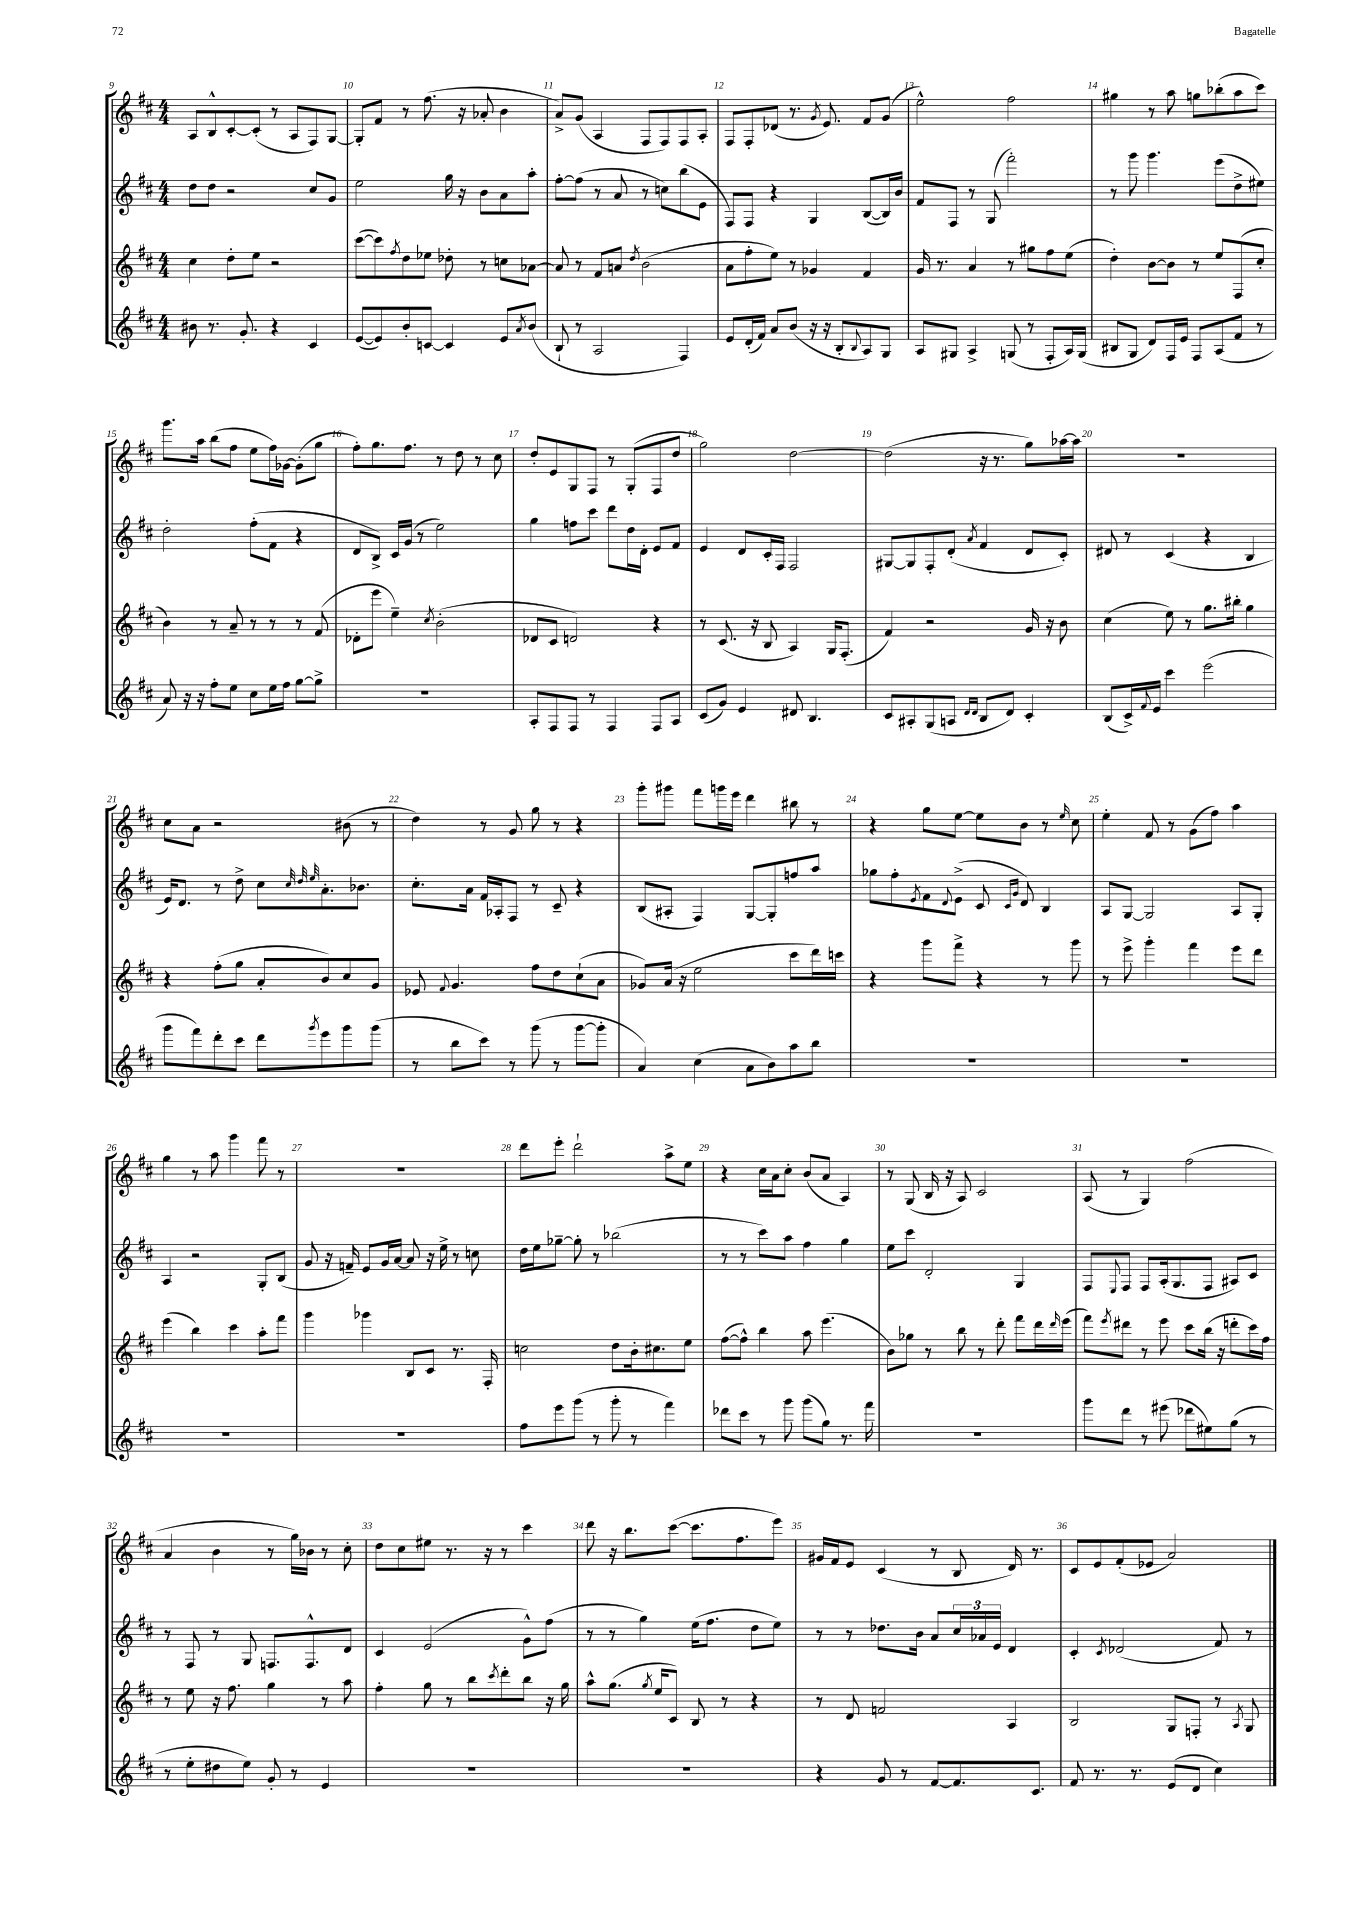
<<
\new StaffGroup <<
\new Staff = "s0" {
    \clef treble \key d \major \numericTimeSignature \time 4/4
    a8 b8-^ cis'8~-. cis'8-.( r8 a8 fis8) g8~ |
    g8-. fis'8 r8 fis''8.( r16 aes'8-. b'4 |
    a'8->) g'8( a4 fis8 fis8) fis8 a8-. |
    fis8 fis8-. des'8( r8. \acciaccatura { g'8 } e'8.) fis'8 g'8( |
    e''2-^) fis''2 |
    gis''4 r8 a''8 g''8 bes''8-.( a''8 cis'''8) |
    g'''8. a''16 b''8( fis''8 e''8 fis''16) ges'16~ ges'8-.( g''8 |
    fis''8-.) g''8. fis''8. r8 d''8 r8 cis''8 |
    d''8-. e'8 g8 fis8 r8 g8-.( fis8 d''8 |
    g''2) d''2~ |
    d''2( r16 r8. g''8) aes''16~ aes''16 |
    R1 |
    cis''8 a'8 r2 bis'8( r8 |
    d''4) r8 g'8 g''8 r8 r4 |
    g'''8-. gis'''8 fis'''8 g'''16 e'''16 d'''4 bis''8 r8 |
    r4 g''8 e''8~ e''8 b'8 r8 \grace { e''16 } cis''8 |
    e''4-. fis'8 r8 g'8( fis''8) a''4 |
    g''4 r8 a''8 g'''4 fis'''8 r8 |
    R1 |
    d'''8 e'''8-. d'''2-! a''8-> e''8 |
    r4 cis''16 a'16 cis''8-. b'8( a'8 a4) |
    r8 g8( b16 r16 a8) cis'2 |
    a8( r8 g4) fis''2( |
    a'4 b'4 r8 g''16) bes'16 r8 cis''8-. |
    d''8 cis''8 eis''8 r8. r16 r8 cis'''4 |
    d'''8 r16 b''8. cis'''8~( cis'''8. fis''8. e'''8) |
    gis'16 fis'16 e'8 cis'4( r8 b8 d'16) r8. |
    cis'8 e'8 fis'8-.( ees'8 a'2) \bar "|." |
}
\new Staff = "s1" {
    \clef treble \key d \major \numericTimeSignature \time 4/4
    d''8 d''8 r2 cis''8 g'8 |
    e''2 g''16 r16 b'8 a'8 a''8-. |
    fis''8~-. fis''8( r8 a'8 r8 c''8) b''8( e'8 |
    fis8) fis8 r4 g4 b8~( b16) b'16 |
    fis'8 fis8 r8 g8( fis'''2-.) |
    r8 g'''8 g'''4. e'''8( d''8-> eis''8) |
    d''2-. fis''8-.( fis'8 r4 |
    d'8 b8->) cis'16 g'16( r8 e''2) |
    g''4 f''8 cis'''8 d'''8 d''16 d'16-. e'8 fis'8 |
    e'4 d'8 cis'16-. fis16 fis2 |
    gis8~ gis8 fis8-. d'8-.( \acciaccatura { a'8 } fis'4 d'8 cis'8-.) |
    dis'8 r8 cis'4( r4 b4 |
    e'16) d'8. r8 d''8-> cis''8 \grace { cis''32 d''32 e''32 } a'8.-. bes'8. |
    cis''8.-. a'16 fis'16 aes16-. fis8 r8 cis'8-- r4 |
    b8( ais8-. fis4) g8~ g8-. f''8 a''8 |
    ges''8 fis''8-. \acciaccatura { e'8 } fis'8 \appoggiatura { d'8 } e'8->( cis'8 \grace { cis'16 g'16 } d'8) b4 |
    a8 g8~ g2 a8 g8-. |
    a4 r2 g8-. b8( |
    g'8 r16 f'16--) e'8 g'16 a'16~ a'8 r16 e''16-> r8 c''8 |
    d''16 e''16 ges''8~-- ges''8-. r8 bes''2( |
    r8 r8 cis'''8) a''8 fis''4 g''4 |
    e''8 cis'''8 d'2-. g4 |
    fis8 \appoggiatura { e8 } fis8 fis8 a16-.( g8. fis8 ais8) cis'8 |
    r8 fis8 r8 g8 f8. f8.-^ d'8 |
    cis'4 e'2( g'8-^) fis''8( |
    r8 r8 g''4) e''16( fis''8. d''8 e''8) |
    r8 r8 des''8. b'16 a'8 \tuplet 3/2 { cis''16 aes'16 e'16 } d'4 |
    cis'4-. \acciaccatura { cis'8 } des'2( fis'8) r8 \bar "|." |
}
\new Staff = "s2" {
    \clef treble \key d \major \numericTimeSignature \time 4/4
    cis''4 d''8-. e''8 r2 |
    cis'''8~( cis'''8) \acciaccatura { fis''8 } d''8 ees''8 des''8-. r8 c''8 aes'8~ |
    aes'8 r8 fis'8 a'8 \acciaccatura { d''8 } b'2( |
    a'8 fis''8-. e''8) r8 ges'4 fis'4 |
    g'16 r8. a'4 r8 gis''8 fis''8 e''8( |
    d''4-.) b'8~ b'8 r8 e''8 fis8( cis''8-. |
    b'4) r8 a'8-- r8 r8 r8 fis'8( |
    des'8-. e'''8 e''4--) \acciaccatura { cis''8 } b'2-.( |
    des'8 cis'8 d'2) r4 |
    r8 cis'8.( r16 b8 a4) g16 fis8.-.( |
    fis'4) r2 g'16 r16 b'8 |
    cis''4( e''8) r8 g''8. bis''16-. g''4 |
    r4 fis''8-.( g''8 a'8-. b'8) cis''8 g'8 |
    ees'8 \appoggiatura { fis'8 } g'4. fis''8 d''8 cis''8-!( a'8 |
    ges'8) a'16( r16 e''2 cis'''8 d'''16) c'''16 |
    r4 g'''8 fis'''8-> r4 r8 g'''8 |
    r8 e'''8-> g'''4-. fis'''4 e'''8 d'''8 |
    e'''4( b''4) cis'''4 a''8-. fis'''8 |
    g'''4 ges'''4 b8 cis'8 r8. fis16-. |
    c''2 d''8 b'16-. cis''8. e''8 |
    fis''8~( fis''8-^) b''4 a''8 e'''4.( |
    b'8) ges''8 r8 b''8 r8 d'''8-. fis'''8 d'''16 \grace { d'''16 } e'''16( |
    fis'''8) \acciaccatura { e'''8 } dis'''8 r8 e'''8 cis'''8 b''16( r16 d'''8-. cis'''16) fis''16 |
    r8 e''8 r16 fis''8. g''4 r8 a''8 |
    fis''4-. g''8 r8 b''8 \acciaccatura { cis'''8 } d'''8-. b''8 r16 g''16 |
    a''8-^ g''8.( \acciaccatura { g''8 } e''16 cis'8) b8 r8 r4 |
    r8 d'8 f'2 a4 |
    b2 g8 f8-. r8 \acciaccatura { a8 } g8 \bar "|." |
}
\new Staff = "s3" {
    \clef treble \key d \major \numericTimeSignature \time 4/4
    bis'8 r8. g'8.-. r4 cis'4 |
    e'8~( e'8) b'8-. c'8~ c'4 e'8 \acciaccatura { a'8 } b'8( |
    b8-! r8 a2 fis4) |
    e'8 d'16-.( fis'16) a'8 b'8( r16 r16 b8-. \appoggiatura { b8 } a8) g8 |
    a8 gis8 a4-> g8( r8 fis8-. a16) g16( |
    bis8 g8 d'8) fis16 e'16 fis8 a8( fis'8 r8 |
    a'8) r16 r16 fis''8-. e''8 cis''8 e''16 fis''16 g''8~ g''8-> |
    R1 |
    a8-. fis8 fis8 r8 fis4 fis8 a8 |
    cis'8( g'8) e'4 dis'8 b4. |
    cis'8 ais8-. g8( a8 \grace { d'16 d'16 } b8 d'8) cis'4-. |
    b8( cis'16->) \appoggiatura { fis'8 } e'16 cis'''4 e'''2( |
    g'''8 fis'''8) d'''8-. cis'''8 d'''8 \acciaccatura { g'''8 } e'''8 g'''8 g'''8( |
    r8 b''8 cis'''8) r8 g'''8( r8 g'''8~ g'''8-. |
    a'4) cis''4( a'8 b'8) a''8 b''8 |
    R1 |
    R1 |
    R1 |
    R1 |
    fis''8 e'''8 g'''8( r8 g'''8-. r8 fis'''4) |
    des'''8 cis'''8 r8 g'''8 g'''8( g''8) r8. fis'''16 |
    R1 |
    g'''8 d'''8 r8 eis'''8( des'''8 eis''8) g''8( r8 |
    r8 e''8-. dis''8 e''8) g'8-. r8 e'4 |
    R1 |
    R1 |
    r4 g'8 r8 fis'8~ fis'8. cis'8. |
    fis'8 r8. r8. e'8( d'8 cis''4) \bar "|." |
}
>>
>>
\layout { \context { \Score currentBarNumber = #9 \override BarNumber.break-visibility = ##(#f #t #t) barNumberVisibility = #all-bar-numbers-visible } }
